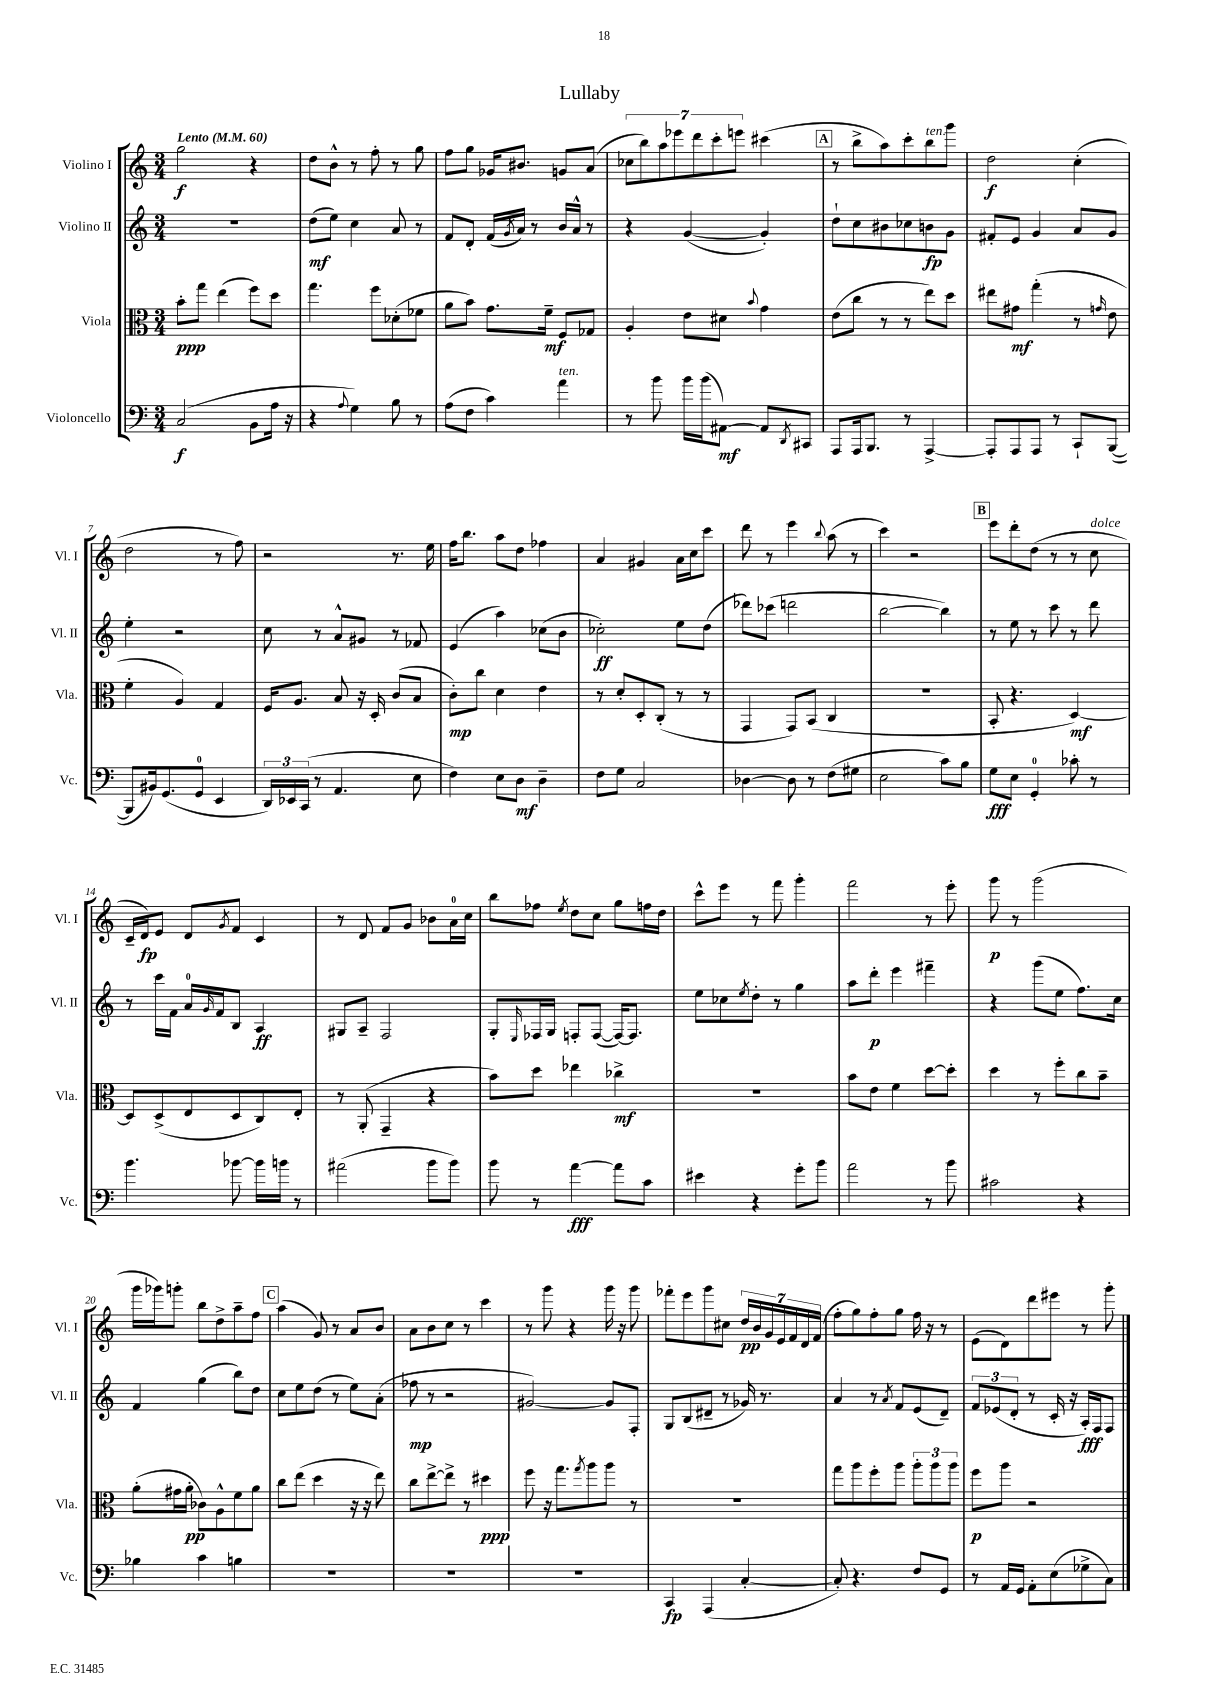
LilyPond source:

\header { title = "Lullaby" }
<<
\new StaffGroup <<
\new Staff = "s0" \with { instrumentName = "Violino I" shortInstrumentName = "Vl. I" } {
    \clef treble \key c \major \numericTimeSignature \time 3/4 \tempo "Lento" 4 = 60
    g''2\f r4 |
    d''8 b'8-^ r8 f''8-. r8 g''8 |
    f''8 g''8 ges'16 bis'8. g'8 a'8( |
    \tuplet 7/4 { ces''8 b''8) a''8 ees'''8 d'''8 c'''8-. e'''8 } cis'''4( |
    \mark \markup { \box "A" } r8 b''8-> a''8) c'''8-. b''8^\markup { \italic "ten." } g'''8 |
    d''2\f c''4-.( |
    d''2 r8 f''8) |
    r2 r8. e''16 |
    f''16 b''8. a''8 d''8 fes''4 |
    a'4 gis'4 a'16 c''16 c'''8 |
    d'''8 r8 e'''4 \appoggiatura { b''8 } a''8( r8 |
    c'''4) r2 |
    \mark \markup { \box "B" } e'''8 d'''8-. d''8( r8 r8 c''8^\markup { \italic "dolce" } |
    c'16-- d'16\fp) e'8 d'8 \acciaccatura { g'8 } f'8 c'4 |
    r8 d'8 f'8 g'8 bes'8 a'16-0 c''16 |
    b''8 fes''8 \acciaccatura { e''8 } d''8 c''8 g''8 f''16 d''16 |
    c'''8-^ e'''8 r8 f'''8 g'''4-. |
    f'''2 r8 e'''8-. |
    g'''8\p r8 g'''2( |
    g'''16 ges'''16) g'''8-. b''8 d''8-> a''8-- f''8 |
    \mark \markup { \box "C" } a''4( g'8) r8 a'8 b'8 |
    a'8 b'8 c''8 r8 c'''4 |
    r8 g'''8 r4 g'''16 r16 g'''8 |
    fes'''8-. e'''8 g'''8 cis''8 \tuplet 7/4 { d''16\pp b'16 g'16 e'16 f'16 d'16 f'16( } |
    f''8-. g''8) f''8-. g''8 f''16 r16 r8 |
    e'8( d'8) d'''8 eis'''8 r8 g'''8-. \bar "|." |
}
\new Staff = "s1" \with { instrumentName = "Violino II" shortInstrumentName = "Vl. II" } {
    \clef treble \key c \major \numericTimeSignature \time 3/4
    R2. |
    d''8\mf( e''8) c''4 a'8 r8 |
    f'8 d'8-. f'16( \acciaccatura { g'8 } a'16) r8 b'16 a'16-^ r8 |
    r4 g'4~( g'4-.) |
    \mark \markup { \box "A" } d''8-! c''8 bis'8 ces''8 b'8\fp g'8 |
    fis'8-. e'8 g'4 a'8 g'8 |
    e''4-. r2 |
    c''8 r8 a'8-^ gis'8 r8 fes'8 |
    e'4( a''4) ces''8( b'8 |
    ces''2-.\ff) e''8 d''8( |
    des'''8) ces'''8( d'''2 |
    b''2~ b''4) |
    \mark \markup { \box "B" } r8 e''8 r8 c'''8 r8 d'''8 |
    r8 c'''16 f'16 a'16-0 \grace { g'16 } f'16 b8 a4\ff |
    gis8 a8-- f2 |
    g8-. \grace { e16 } fes16 g16 f8-. f8~( f16~) f8. |
    e''8 ces''8 \acciaccatura { e''8 } d''8-. r8 g''4 |
    a''8 d'''8-.\p e'''4 fis'''4-- |
    r4 g'''8( e''8 f''8.) c''16 |
    f'4 g''4( b''8) d''8 |
    \mark \markup { \box "C" } c''8 e''8 d''8( r8 e''8) a'8-.( |
    fes''8\mp r8 r2 |
    gis'2~) gis'8 f8-. |
    g8 b8( dis'8-- r8 ges'16) r8. |
    a'4 r8 \acciaccatura { a'8 } f'8 e'8( d'8--) |
    \tuplet 3/2 { f'8 ees'8( d'8-. } r8 c'16-. r16 a16-.\fff) f16 f8 \bar "|." |
}
\new Staff = "s2" \with { instrumentName = "Viola" shortInstrumentName = "Vla." } {
    \clef alto \key c \major \numericTimeSignature \time 3/4
    b'8-.\ppp g''8 e''4( f''8) d''8 |
    g''4. f''8 des'8-.( fes'8 |
    a'8 b'8) g'8. f'16--\mf f8 ges8 |
    a4-. e'8 dis'8 \appoggiatura { b'8 } g'4 |
    \mark \markup { \box "A" } e'8( c''8 r8 r8 e''8) d''8 |
    eis''8 gis'8\mf g''4-.( r8 \grace { g'16 } e'8 |
    f'4-. a4) g4 |
    f16 a8. b8 r16 d16-. c'8( b8 |
    c'8-.\mp) c''8 d'4 e'4 |
    r8 d'8-. d8-. c8-.( r8 r8 |
    g,4 g,8) b,8( c4 |
    R2. |
    \mark \markup { \box "B" } b,8-. r4. d4~\mf) |
    d8 d8->( e8 d8 c8) e8-. |
    r8 a,8-.( g,4-- r4 |
    b'8) d''8 ees''4 ces''4->\mf |
    R2. |
    b'8 e'8 f'4 d''8~ d''8-. |
    d''4 r8 f''8-. c''8 b'8-- |
    a'8-.( gis'16 a'16-.\pp ces'8) a8-^ f'8 a'8 |
    \mark \markup { \box "C" } c''8 e''8( d''4 r16 r16 e''8) |
    c''8 e''8~-> e''8-> r8 dis''4\ppp |
    f''8 r16 g''8. \acciaccatura { g''8 } a''8 a''8 r8 |
    R2. |
    g''8 a''8 f''8-. a''8 \tuplet 3/2 { a''8-. a''8 a''8 } |
    f''8\p a''8 r2 \bar "|." |
}
\new Staff = "s3" \with { instrumentName = "Violoncello" shortInstrumentName = "Vc." } {
    \clef bass \key c \major \numericTimeSignature \time 3/4
    c2\f( b,8 a16 r16 |
    r4 \appoggiatura { a8 } g4) b8 r8 |
    a8( f8 c'4) a'4^\markup { \italic "ten." } |
    r8 b'8 b'16 b'16( ais,8~\mf) ais,8 \acciaccatura { d,8 } cis,8 |
    \mark \markup { \box "A" } a,,8 a,,16 b,,8. r8 a,,4~-> |
    a,,8-. a,,8 a,,8 r8 c,8-! b,,8~( |
    b,,8 bis,16) g,8.( g,8-0 e,4 |
    \tuplet 3/2 { d,16) ees,16 c,16( } r8 a,4. e8 |
    f4) e8 d8\mf d4-- |
    f8 g8 c2 |
    des4~ des8 r8 f8( gis8 |
    e2 c'8) b8 |
    \mark \markup { \box "B" } g8\fff e8 g,4-0-. ces'8-. r8 |
    b'4. bes'8~ bes'16 b'16 r8 |
    ais'2( b'8 b'8) |
    b'8 r8 a'4~\fff a'8 c'8 |
    eis'4 r4 g'8-. b'8 |
    a'2 r8 b'8 |
    cis'2 r4 |
    bes4 c'4 b4 |
    \mark \markup { \box "C" } R2. |
    R2. |
    R2. |
    c,4\fp a,,4( c4~-. |
    c8-.) r4. f8 g,8 |
    r8 a,16 g,16 a,8-. e8( ges8-> c8) \bar "|." |
}
>>
>>
